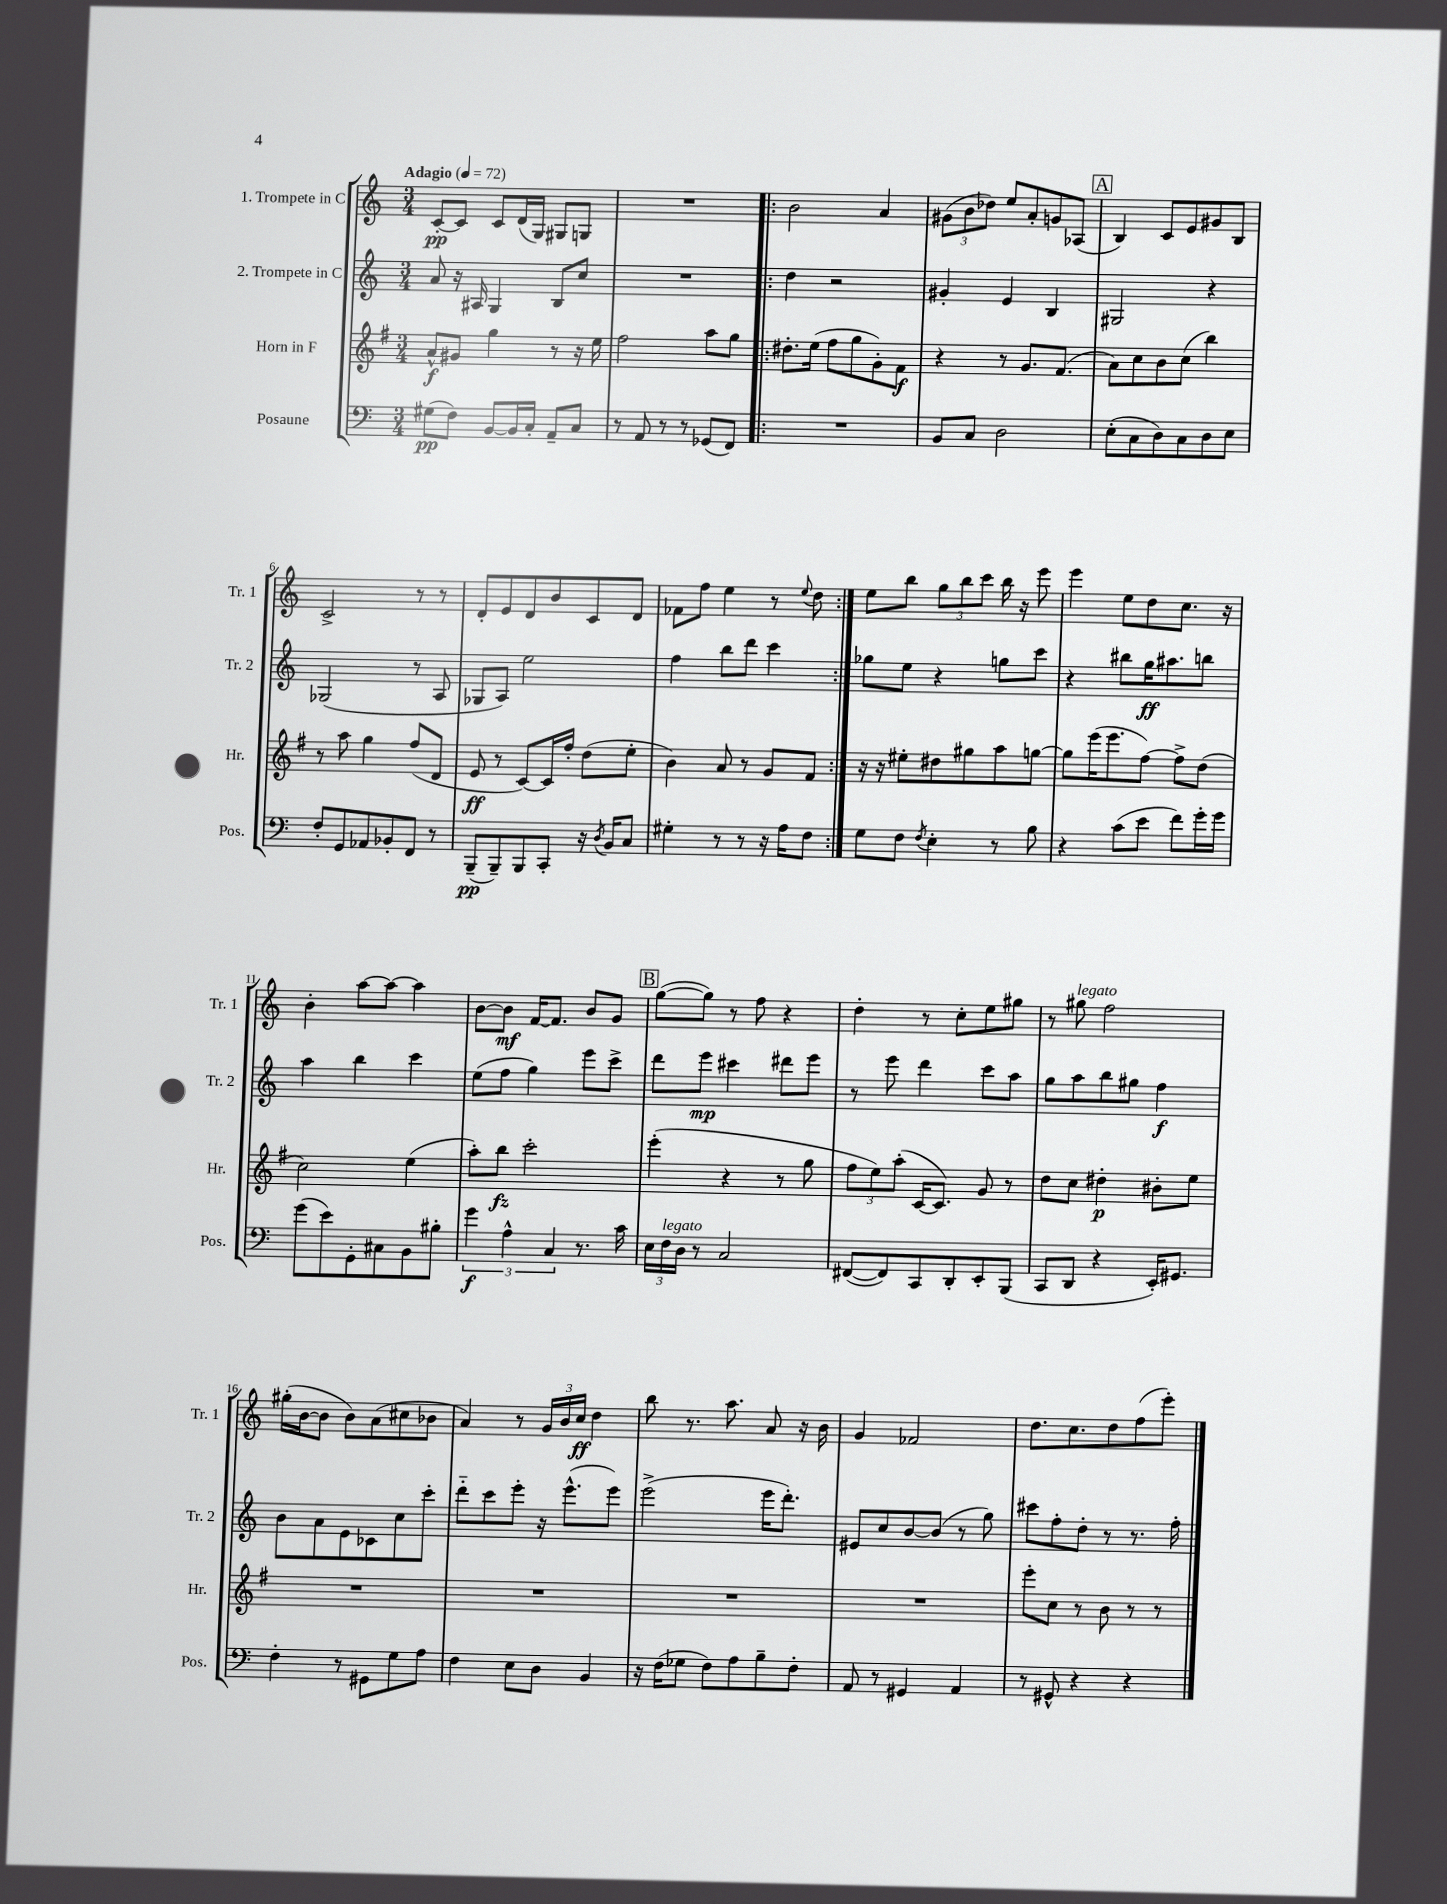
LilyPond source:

<<
\new StaffGroup <<
\new Staff = "s0" \with { instrumentName = "1. Trompete in C" shortInstrumentName = "Tr. 1" } {
    \clef treble \key c \major \numericTimeSignature \time 3/4 \tempo "Adagio" 4 = 72
    c'8~-.\pp c'8 c'8 d'16( g16) gis8 g8 |
    R2. |
    \repeat volta 2 { b'2 a'4 |
    \tuplet 3/2 { gis'8( b'8 des''8) } e''8 a'8-. g'8 aes8( |
    \mark \markup { \box "A" } b4) c'8 e'8 gis'8 b8 |
    c'2-> r8 r8 |
    d'8-. e'8 d'8 b'8 c'8 d'8 |
    fes'8 f''8 e''4 r8 \appoggiatura { e''8 } d''8 | }
    e''8 b''8 \tuplet 3/2 { g''8 b''8 c'''8 } b''16 r16 e'''8 |
    e'''4 e''8 d''8 c''8. r16 |
    b'4-. a''8~ a''8~ a''4 |
    b'8~ b'8\mf f'16~ f'8. b'8 g'8 |
    \mark \markup { \box "B" } g''8~( g''8) r8 f''8 r4 |
    d''4-. r8 c''8-. e''8 gis''8 |
    r8 gis''8^\markup { \italic "legato" } f''2 |
    gis''16-.( b'16~ b'8 b'8) a'8( cis''8 bes'8 |
    a'4) r8 \tuplet 3/2 { g'16 b'16 c''16\ff } d''4 |
    b''8 r8. a''8. a'8 r16 b'16 |
    g'4 fes'2 |
    d''8. c''8. d''8 f''8( e'''8-.) \bar "|." |
}
\new Staff = "s1" \with { instrumentName = "2. Trompete in C" shortInstrumentName = "Tr. 2" } {
    \clef treble \key c \major \numericTimeSignature \time 3/4
    a'8 r16 ais16 g4 b8 c''8 |
    R2. |
    \repeat volta 2 { d''4 r2 |
    gis'4-. e'4 b4 |
    \mark \markup { \box "A" } gis2 r4 |
    ges2( r8 a8 |
    ges8 a8) e''2 |
    f''4 b''8 d'''8 c'''4 | }
    ges''8 e''8 r4 g''8 c'''8 |
    r4 bis''8 g''16\ff ais''8. b''8 |
    a''4 b''4 c'''4 |
    e''8( f''8 g''4) e'''8 c'''8-> |
    \mark \markup { \box "B" } d'''8 e'''8\mp cis'''4 dis'''8 e'''8 |
    r8 e'''8 d'''4 c'''8 a''8 |
    g''8 a''8 b''8 gis''8 f''4\f |
    b'8 a'8 e'8 ces'8 c''8 c'''8-. |
    d'''8-_ c'''8 e'''8-. r16 e'''8.-^( e'''8) |
    e'''2->( e'''16 d'''8.-.) |
    eis'8 c''8 b'8~ b'8( r8 g''8) |
    cis'''8 f''8-. d''8-. r8 r8. f''16-. \bar "|." |
}
\new Staff = "s2" \with { instrumentName = "Horn in F" shortInstrumentName = "Hr." } {
    \clef treble \key g \major \numericTimeSignature \time 3/4
    a'8-^\f gis'8 g''4 r8 r16 e''16 |
    fis''2 a''8 g''8 |
    \repeat volta 2 { dis''8.-. e''16( fis''8 g''8 g'8-.) fis'8\f |
    r4 r8 g'8. fis'8.( |
    \mark \markup { \box "A" } a'8) c''8 b'8 c''8( b''4) |
    r8 a''8 g''4 fis''8( d'8 |
    e'8\ff r8 c'8~) c'16 fis''16-. d''8( e''8-. |
    b'4) a'8 r8 g'8 fis'8 | }
    r16 r16 eis''8-. dis''8 gis''8 a''8 g''8~ |
    g''8 e'''16( e'''8. fis''8~) fis''8-> d''8( |
    c''2) e''4( |
    a''8-.) b''8\fz c'''2-. |
    \mark \markup { \box "B" } e'''4-.( r4 r8 g''8 |
    \tuplet 3/2 { fis''8 e''8) a''8-.( } c'16~ c'8.) g'8 r8 |
    d''8 c''8 dis''4-.\p bis'8-. e''8 |
    R2. |
    R2. |
    R2. |
    R2. |
    e'''8-. c''8 r8 b'8 r8 r8 \bar "|." |
}
\new Staff = "s3" \with { instrumentName = "Posaune" shortInstrumentName = "Pos." } {
    \clef bass \key c \major \numericTimeSignature \time 3/4
    gis8\pp( f8) b,8~ b,16 c16-. a,8-- c8 |
    r8 a,8 r8 r8 ges,8( f,8) |
    \repeat volta 2 { R2. |
    b,8 c8 d2 |
    \mark \markup { \box "A" } e8-.( c8 d8) c8 d8 e8 |
    f8-. g,8 aes,8 bes,8-. f,8 r8 |
    b,,8--\pp( b,,8--) b,,8 c,8-. r16 \acciaccatura { d8 } b,16 c8 |
    gis4-. r8 r8 r16 a16 f8 | }
    g8 f8 \acciaccatura { f8 } e4-. r8 b8 |
    r4 c'8( e'8 f'8) g'16-. g'16 |
    g'8( e'8) g,8-. cis8 b,8 bis8-. |
    \tuplet 3/2 { g'4\f a4-^ c4 } r8. c'16 |
    \mark \markup { \box "B" } \tuplet 3/2 { e16 f16^\markup { \italic "legato" } d16 } r8 c2 |
    fis,8~( fis,8) c,8 d,8-. e,8-. b,,8( |
    c,8 d,8 r4 e,16-.) gis,8. |
    f4-. r8 gis,8 g8 a8 |
    f4 e8 d8 b,4 |
    r16 f16( ges8 f8) a8 b8-- f8-. |
    a,8 r8 gis,4 a,4 |
    r8 gis,8-^ r4 r4 \bar "|." |
}
>>
>>
